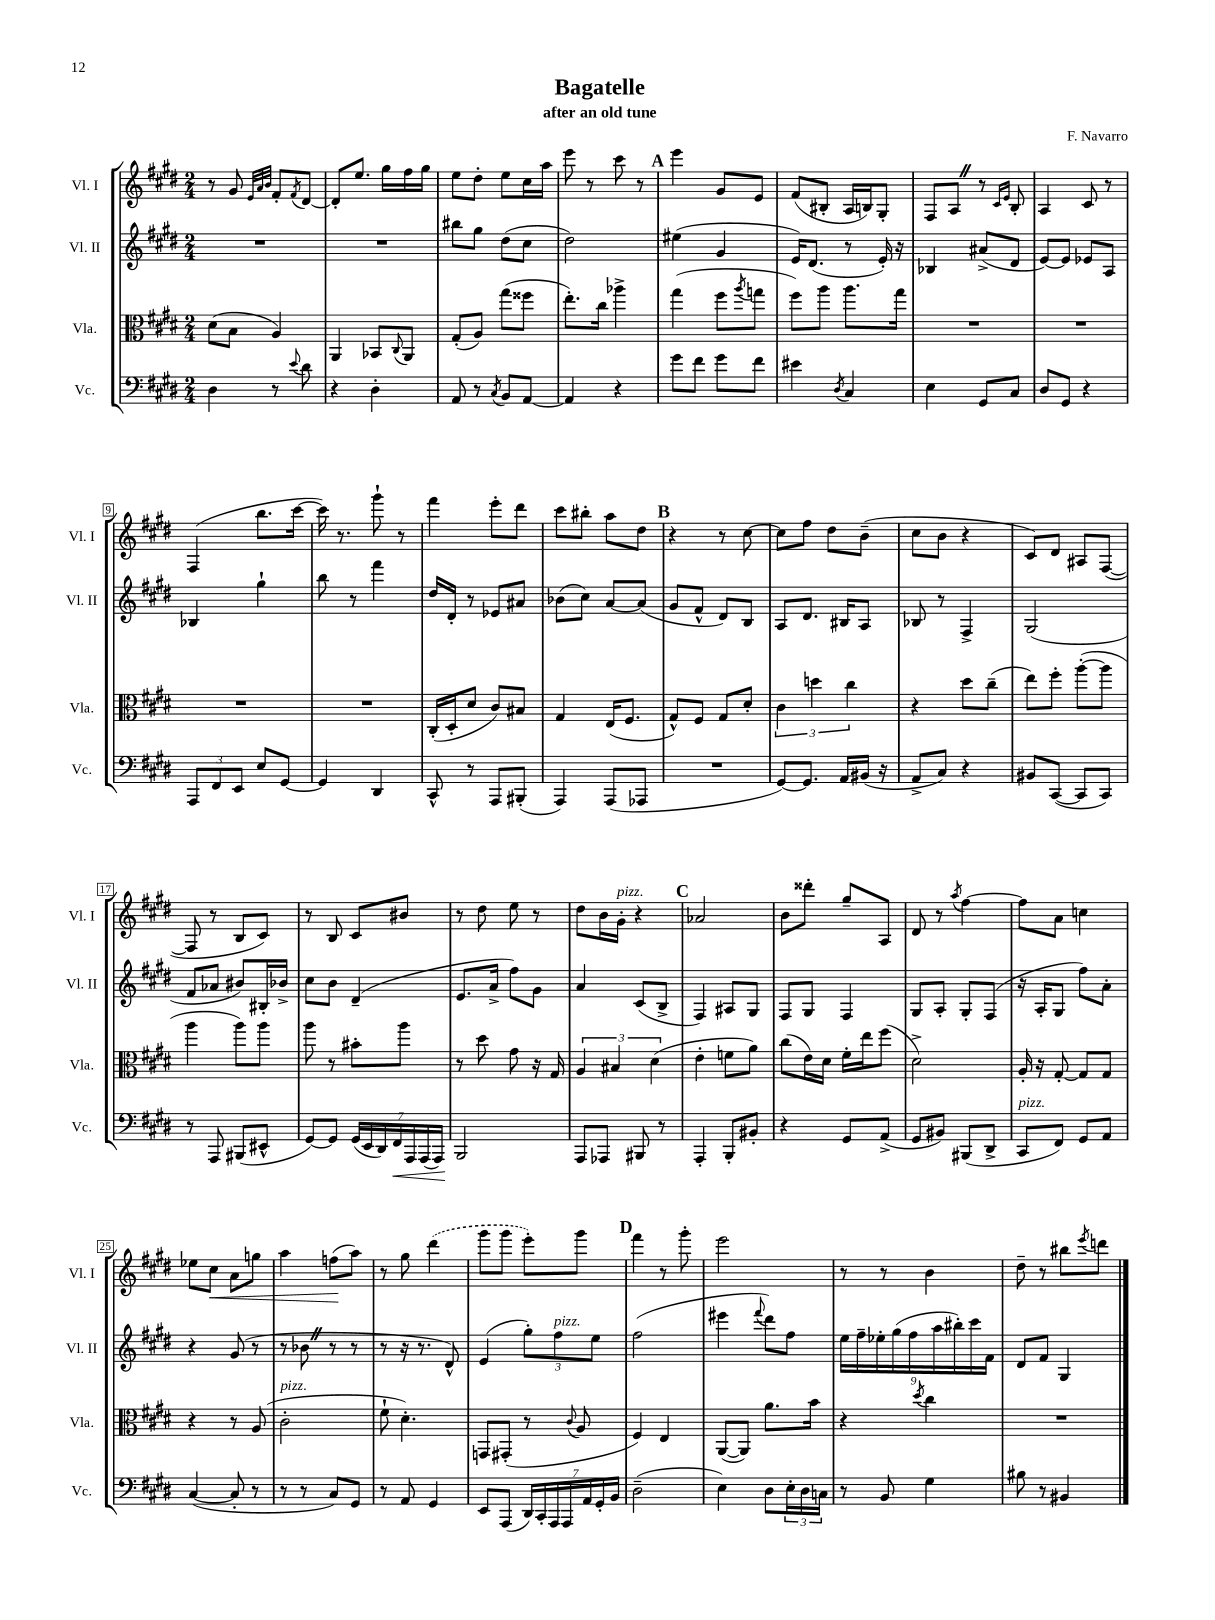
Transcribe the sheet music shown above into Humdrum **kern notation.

**kern	**dynam	**kern	**kern	**kern	**dynam
*part4	*part4	*part3	*part2	*part1	*part1
*staff4	*staff4	*staff3	*staff2	*staff1	*staff1
*I"Vc.	*	*I"Vla.	*I"Vl. II	*I"Vl. I	*
*I'Vc.	*	*I'Vla.	*I'Vl. II	*I'Vl. I	*
*clefF4	*	*clefC3	*clefG2	*clefG2	*
*k[f#c#g#d#]	*	*k[f#c#g#d#]	*k[f#c#g#d#]	*k[f#c#g#d#]	*
*M2/4	*	*M2/4	*M2/4	*M2/4	*
=1	=1	=1	=1	=1	=1
4D#\	.	(8d#\L	2r	8r	.
.	.	8B\J	.	8g#/	.
.	.	.	.	32qqe/LLL	.
.	.	.	.	32qqa/	.
.	.	.	.	32qqb/JJJ	.
8r	.	4A/)	.	8f#'/L	.
8qqe/	.	.	.	8qf#/	.
8d#\	.	.	.	[8d#/J	.
=2	=2	=2	=2	=2	=2
4r	.	4AA/	2r	8d#'/L]	.
.	.	.	.	8.ee/J	.
4D#'\	.	8BB-X/L	.	.	.
.	.	.	.	16gg#\LL	.
.	.	8qqC#/	.	.	.
.	.	8AA/J	.	16ff#\	.
.	.	.	.	16gg#\JJ	.
=3	=3	=3	=3	=3	=3
8AA/	.	(8G#'/L	8bb#X\L	8ee\L	.
8r	.	8A/J)	8gg#\J	8dd#'\J	.
8qC#/	.	.	.	.	.
8BB/L	.	(8gg#\L	(8dd#\L	8ee\L	.
[8AA/J	.	8ff##X\J	8cc#\J	16cc#\L	.
.	.	.	.	16aa\JJ	.
=4	=4	=4	=4	=4	=4
4AA/]	.	8.ee'\L)	2dd#\)	8eee\	.
.	.	.	.	8r	.
.	.	16cc#\Jk	.	.	.
4r	.	4aa-X^\	.	8ccc#\	.
.	.	.	.	8r	.
!!LO:REH:place=s1:t=A
=5	=5	=5	=5	=5	=5
8g#\L	.	(4gg#\	(4ee#X\	4eee\	.
8f#\J	.	.	.	.	.
8g#\L	.	8ff#\L	4g#/	8g#/L	.
.	.	8qaa/	.	.	.
8f#\J	.	8ggn\J	.	8e/J	.
=6	=6	=6	=6	=6	=6
4e#X\	.	8ff#\L)	16e/KL)	(8f#/L	.
.	.	.	(8.d#/J	.	.
.	.	8aa\J	.	8B#X'/J	.
8qD#/	.	.	.	.	.
4C#/	.	8.aa\L	8r	16A/LL	.
.	.	.	.	16Bn/J)	.
.	.	.	16e'/)	8G#'/J	.
.	.	16gg#\Jk	16r	.	.
=7	=7	=7	=7	=7	=7
4E\	.	2r	4B-X/	8F#/L	.
.	.	.	.	8AZ/J	.
8GG#/L	.	.	(8a#X^/L	8r	.
.	.	.	.	16qqc#/LL	.
.	.	.	.	16qqe/JJ	.
8C#/J	.	.	8d#/J	8B'/	.
=8	=8	=8	=8	=8	=8
8D#/L	.	2r	[8e/L)	4A/	.
8GG#/J	.	.	8e/J]	.	.
4r	.	.	8e-X/L	8c#/	.
.	.	.	8A/J	8r	.
!!LO:LB:g=z
=9	=9	=9	=9	=9	=9
12AAA/L	.	2r	4B-X/	(4F#/	.
12FF#/	.	.	.	.	.
12EE/J	.	.	.	.	.
8E/L	.	.	4gg#`\	8.bb\L	.
[8GG#/J	.	.	.	.	.
.	.	.	.	[16ccc#\Jk	.
=10	=10	=10	=10	=10	=10
4GG#/]	.	2r	8bb\	16ccc#\])	.
.	.	.	.	8.r	.
.	.	.	8r	.	.
4DD#/	.	.	4fff#\	8ggg#`\	.
.	.	.	.	8r	.
=11	=11	=11	=11	=11	=11
8CC#^^/	.	(16C#'/LL	16dd#/LL	4fff#\	.
.	.	16D#'/J	16d#'/JJ	.	.
8r	.	8d#/J	8r	.	.
8AAA/L	.	8c#/L)	8e-X/L	8eee'\L	.
(8BBB#X'/J	.	8B#X/J	8a#X/J	8ddd#\J	.
=12	=12	=12	=12	=12	=12
4AAA/)	.	4G#/	(8b-X\L	8ccc#\L	.
.	.	.	8cc#\J)	8bb#X'\J	.
(8AAA/L	.	(16E/KL	[8a/L	8aa\L	.
.	.	8.F#/J	.	.	.
8AAA-X/J	.	.	(8a/J]	8dd#\J	.
!!LO:REH:place=s1:t=B
=13	=13	=13	=13	=13	=13
2r	.	8G#^^/L)	8g#/L	4r	.
.	.	8F#/J	8f#^^/J	.	.
.	.	8G#/L	8d#/L)	8r	.
.	.	8d#'/J	8B/J	[8cc#\	.
=14	=14	=14	=14	=14	=14
[8GG#/L)	.	6c#\	8A/L	8cc#\L]	.
8.GG#/J]	.	.	8.d#/J	8ff#\J	.
.	.	6ddn\	.	.	.
.	.	.	.	8dd#\L	.
16AA/LL	.	.	16B#X/KL	.	.
.	.	6cc#\	.	.	.
(16BB#X/JJ	.	.	8A/J	(8b~\J	.
16r	.	.	.	.	.
=15	=15	=15	=15	=15	=15
8AA^/L	.	4r	8B-X/	8cc#\L	.
8C#/J)	.	.	8r	8b\J	.
4r	.	8dd#\L	4F#^/	4r	.
.	.	(8cc#~\J	.	.	.
=16	=16	=16	=16	=16	=16
8BB#X/L	.	8ee\L)	(2G#/	8c#/L)	.
([8CC#/J	.	8ff#'\J	.	8d#/J	.
8CC#/L]	.	([8aa'\L	.	8A#X/L	.
8CC#/J)	.	8aa\J]	.	([8F#/J	.
!!LO:LB:g=z
=17	=17	=17	=17	=17	=17
8r	.	4aa\	8f#/L	8F#/]	.
8AAA/	.	.	8a-X/J	8r	.
(8BBB#X/L	.	8aa\L)	8b#X/L)	8B/L	.
8EE#X^^/J	.	8aa\J	16B#X'/L	8c#/J)	.
.	.	.	16b-X^/JJ	.	.
=18	=18	=18	=18	=18	=18
[8GG#/L)	.	8aa\	8cc#\L	8r	.
8GG#/J]	.	8r	8b\J	8B/	.
(28GG#/LL	.	8b#X'\L	(4d#~/	8c#/L	.
28EE/	.	.	.	.	.
28DD#/)	.	.	.	.	.
!	!LO:HP:b	!	!	!	!
28FF#/	<	.	.	.	.
.	.	8aa\J	.	8b#X/J	.
28AAA/	.	.	.	.	.
(28AAA/	.	.	.	.	.
28AAA/JJ)	.	.	.	.	.
=19	=19	=19	=19	=19	=19
2BBB/	.	8r	8.e/L	8r	.
.	.	8dd#\	.	8dd#\	.
.	.	.	16a^/Jk	.	.
.	.	8g#\	8ff#\L)	8ee\	.
.	.	16r	8g#\J	8r	.
.	.	16G#/	.	.	.
.	[	.	.	.	.
=20	=20	=20	=20	=20	=20
8AAA/L	.	6A/	4a/	8dd#\L	.
8AAA-X/J	.	.	.	16b\L	.
.	.	6B#X/	.	.	.
!	!	!	!	!LO:TX:a:i:t=pizz.	!
.	.	.	.	16g#'\JJ	.
8BBB#X/	.	.	(8c#/L	4r	.
.	.	(6d#\	.	.	.
8r	.	.	8B^/J	.	.
!!LO:REH:place=s1:t=C
=21	=21	=21	=21	=21	=21
4AAA'/	.	4e'\	4F#/)	2a-X/	.
8BBB'/L	.	8fn\L	8A#X/L	.	.
8BB#X'/J	.	8a\J)	8G#/J	.	.
=22	=22	=22	=22	=22	=22
4r	.	(8cc#\L	8F#/L	8b\L	.
.	.	16e\L)	8G#/J	8ddd##X'\J	.
.	.	16d#\JJ	.	.	.
8GG#/L	.	16f#'\LL	4F#/	8gg#~/L	.
.	.	16ee\J	.	.	.
(8AA^/J	.	(8ff#\J	.	8A/J	.
=23	=23	=23	=23	=23	=23
8GG#/L	.	2d#^\)	8G#/L	8d#/	.
8BB#X/J)	.	.	8A'/J	8r	.
.	.	.	.	8qaa/	.
(8BBB#X/L	.	.	8G#'/L	[4ff#\	.
8DD#^/J	.	.	(8F#/J	.	.
=24	=24	=24	=24	=24	=24
!LO:TX:a:i:t=pizz.	!	!	!	!	!
8CC#/L	.	16A'/	16r	8ff#\L]	.
.	.	16r	16A'/KL	.	.
8FF#/J)	.	[8G#'/	8G#/J	8a\J	.
8GG#/L	.	8G#/L]	8ff#\L)	4ccn\	.
8AA/J	.	8G#/J	8a'\J	.	.
!!LO:LB:g=z
=25	=25	=25	=25	=25	=25
([4C#/	.	4r	4r	8ee-X\L	.
!	!	!	!	!	!LO:HP:b
.	.	.	.	8cc#\J	<
8C#'/]	.	8r	(8g#/	8a\L	.
8r	.	(8A/	8r	8ggn\J	.
=26	=26	=26	=26	=26	=26
!	!	!LO:TX:a:i:t=pizz.	!	!	!
8r	.	2c#'\	8r	4aa\	.
8r	.	.	8b-XZ\	.	.
8C#/L)	.	.	8r	(8ffn\L	.
8GG#/J	.	.	8r	8aa\J)	[
=27	=27	=27	=27	=27	=27
8r	.	8f#`\	8r	8r	.
8AA/	.	4.d#'\)	16r	8gg#\	.
.	.	.	8.r	.	.
4GG#/	.	.	.	(4ddd#\	.
.	.	.	8d#^^/)	.	.
=28	=28	=28	=28	=28	=28
8EE/L	.	8GGn/L	(4e/	8ggg#\L	.
(8AAA/J	.	(8GG#X'/J	.	8ggg#\J	.
28DD#/LL)	.	8r	12gg#'\L)	8eee'\L)	.
28CC#'/	.	.	.	.	.
28AAA/	.	.	.	.	.
!	!	!	!LO:TX:a:i:t=pizz.	!	!
.	.	.	12ff#\	.	.
28AAA/	.	.	.	.	.
.	.	8qqc#/	.	.	.
.	.	8A/	.	8ggg#\J	.
28AA/	.	.	.	.	.
.	.	.	12ee\J	.	.
28GG#'/	.	.	.	.	.
28BB/JJ	.	.	.	.	.
!!LO:REH:place=s1:t=D
=29	=29	=29	=29	=29	=29
(2D#~\	.	4F#/)	(2ff#\	4fff#\	.
.	.	4E/	.	8r	.
.	.	.	.	8ggg#'\	.
=30	=30	=30	=30	=30	=30
4E\)	.	([8AA/L	4eee#X\	2eee\	.
.	.	8AA/J])	.	.	.
.	.	.	8qqfff#/	.	.
8D#\L	.	8.a\L	8ddd#\L)	.	.
24E'\L	.	.	8ff#\J	.	.
24D#\	.	.	.	.	.
.	.	16b\Jk	.	.	.
24Cn\JJ	.	.	.	.	.
=31	=31	=31	=31	=31	=31
8r	.	4r	18ee\LL	8r	.
.	.	.	18ff#~\	.	.
.	.	.	18ee-X'\	.	.
8BB/	.	.	.	8r	.
.	.	.	(18gg#\	.	.
.	.	.	18ff#\	.	.
.	.	8qdd#/	.	.	.
4G#\	.	4cc#\	.	4b\	.
.	.	.	18aa\	.	.
.	.	.	18bb#X'\)	.	.
.	.	.	18ccc#\	.	.
.	.	.	18f#\JJ	.	.
=32	=32	=32	=32	=32	=32
8B#X\	.	2r	8d#/L	8dd#~\	.
8r	.	.	8f#/J	8r	.
4BB#X/	.	.	4G#/	8bb#X\L	.
.	.	.	.	8qeee/	.
.	.	.	.	8dddn\J	.
==	==	==	==	==	==
*-	*-	*-	*-	*-	*-
